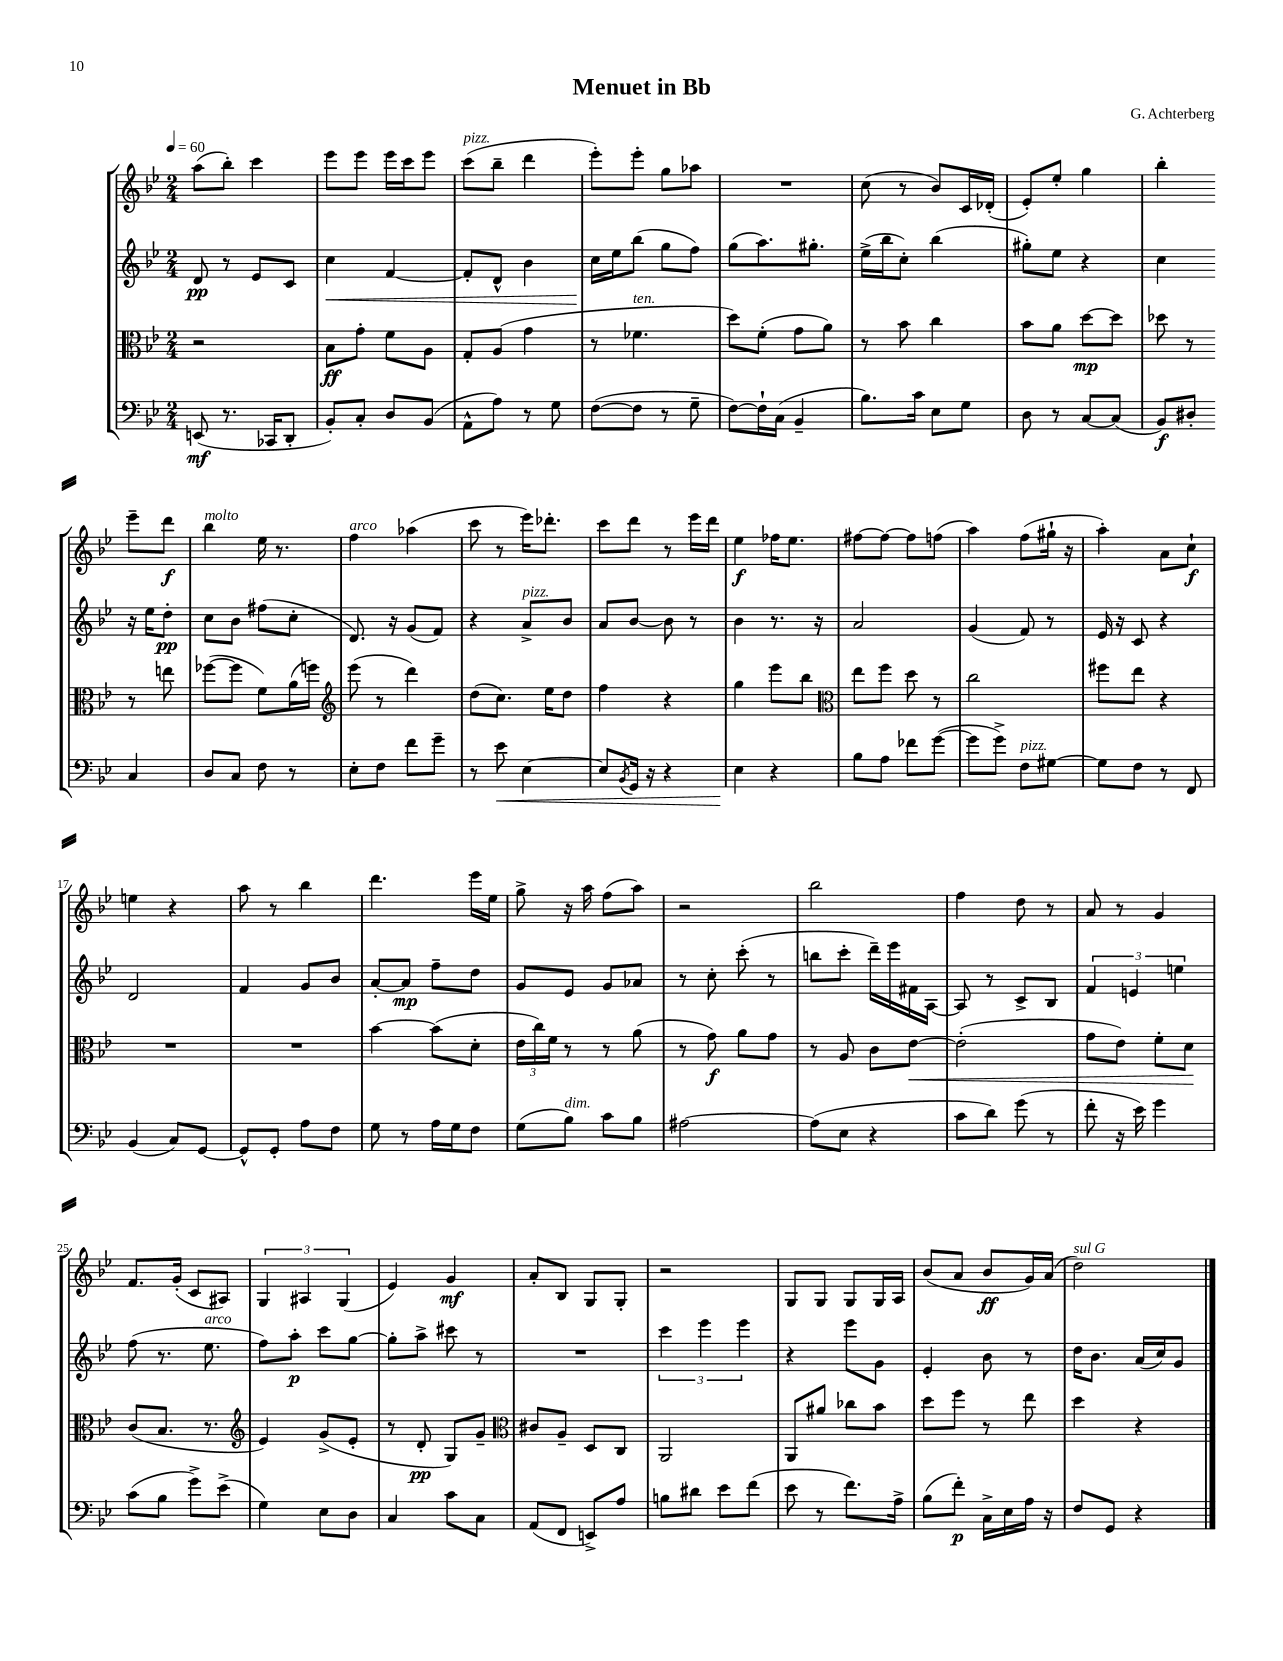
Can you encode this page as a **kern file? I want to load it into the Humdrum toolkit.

**kern	**dynam	**kern	**dynam	**kern	**dynam	**kern	**dynam
*part4	*part4	*part3	*part3	*part2	*part2	*part1	*part1
*staff4	*staff4	*staff3	*staff3	*staff2	*staff2	*staff1	*staff1
*clefF4	*	*clefC3	*	*clefG2	*	*clefG2	*
*k[b-e-]	*	*k[b-e-]	*	*k[b-e-]	*	*k[b-e-]	*
*M2/4	*	*M2/4	*	*M2/4	*	*M2/4	*
*MM60	*	*MM60	*	*MM60	*	*MM60	*
=1	=1	=1	=1	=1	=1	=1	=1
(8EEn/	mf	2r	.	8d/	pp	(8aa\L	.
8.r	.	.	.	8r	.	8bb-'\J)	.
.	.	.	.	8e-/L	.	4ccc\	.
16CC-X/KL	.	.	.	.	.	.	.
8DD'/J	.	.	.	8c/J	.	.	.
=2	=2	=2	=2	=2	=2	=2	=2
!	!	!	!	!	!LO:HP:b	!	!
8BB-'/L)	.	8B-\L	ff	4cc\	<	8eee-\L	.
8C'/J	.	8g'\J	.	.	.	8eee-\J	.
8D/L	.	8f\L	.	[4f/	.	16eee-\LL	.
.	.	.	.	.	.	16ccc\J	.
(8BB-/J	.	8A\J	.	.	.	8eee-\J	.
=3	=3	=3	=3	=3	=3	=3	=3
!	!	!	!	!	!	!LO:TX:a:i:t=pizz.	!
8AA^^\L	.	8G'/L	.	8f'/L]	.	(8ccc\L	.
8A\J)	.	(8A/J	.	8d^^/J	.	8bb-~\J	.
8r	.	4g\	.	4b-\	.	4ddd\	.
8G\	.	.	.	.	.	.	.
=4	=4	=4	=4	=4	=4	=4	=4
([8F\L	.	8r	.	16cc\LL	.	8eee-'\L)	.
.	.	.	.	16ee-\J	[	.	.
!	!	!LO:TX:a:i:t=ten.	!	!	!	!	!
8F\J]	.	4.f-X\	.	(8bb-\J	.	8eee-'\J	.
8r	.	.	.	8gg\L	.	8gg\L	.
8G~\	.	.	.	8ff\J)	.	8aa-X\J	.
=5	=5	=5	=5	=5	=5	=5	=5
[8F\L)	.	8dd\L)	.	(8gg\L	.	2r	.
16F`\L]	.	(8f'\J	.	8.aa\)	.	.	.
(16C\JJ	.	.	.	.	.	.	.
4BB-~/	.	8g\L	.	.	.	.	.
.	.	.	.	8.gg#X'\J	.	.	.
.	.	8a\J)	.	.	.	.	.
=6	=6	=6	=6	=6	=6	=6	=6
8.B-\L)	.	8r	.	(16ee-^\LL	.	(8cc\	.
.	.	.	.	16bb-\J	.	.	.
.	.	8b-\	.	8cc'\J)	.	8r	.
16c\Jk	.	.	.	.	.	.	.
8E-\L	.	4cc\	.	(4bb-\	.	8b-/L)	.
8G\J	.	.	.	.	.	16c/L	.
.	.	.	.	.	.	(16d-X'/JJ	.
=7	=7	=7	=7	=7	=7	=7	=7
8D\	.	8b-\L	.	8gg#X'\L)	.	8e-'/L)	.
8r	.	8a\J	.	8ee-\J	.	8ee-'/J	.
[8C/L	.	[8dd\L	mp	4r	.	4gg\	.
(8C/J]	.	8dd\J]	.	.	.	.	.
=8	=8	=8	=8	=8	=8	=8	=8
8BB-/L)	f	8dd-X\	.	4cc\	.	4bb-'\	.
8D#X'/J	.	8r	.	.	.	.	.
4C/	.	8r	.	16r	.	8eee-~\L	.
.	.	.	.	16ee-\KL	.	.	.
.	.	8een\	.	8dd'\J	pp	8ddd\J	f
!!LO:LB:g=z
=9	=9	=9	=9	=9	=9	=9	=9
!	!	!	!	!	!	!LO:TX:a:i:t=molto	!
8D/L	.	([8ff-X\L	.	8cc\L	.	4bb-\	.
8C/J	.	8ff-\J]	.	8b-\J	.	.	.
8F\	.	8f\L)	.	(8ff#X\L	.	16ee-\	.
.	.	.	.	.	.	8.r	.
8r	.	(16a\L	.	8cc'\J	.	.	.
.	.	16ffn\JJ)	.	.	.	.	.
=10	=10	=10	=10	=10	=10	=10	=10
*	*	*clefG2	*	*	*	*	*
!	!	!	!	!	!	!LO:TX:a:i:t=arco	!
8E-'\L	.	(8eee-\	.	8.d/)	.	4ff\	.
8F\J	.	8r	.	.	.	.	.
.	.	.	.	16r	.	.	.
8f\L	.	4ddd\)	.	(8g/L	.	(4aa-X\	.
8g~\J	.	.	.	8f/J)	.	.	.
=11	=11	=11	=11	=11	=11	=11	=11
8r	.	(8dd\L	.	4r	.	8ccc\	.
!	!LO:HP:b	!	!	!	!	!	!
8e-\	<	8.cc\J)	.	.	.	8r	.
!	!	!	!	!LO:TX:a:i:t=pizz.	!	!	!
[4E-\	.	.	.	8a^/L	.	16eee-\KL)	.
.	.	16ee-\KL	.	.	.	8.ddd-X'\J	.
.	.	8dd\J	.	8b-/J	.	.	.
=12	=12	=12	=12	=12	=12	=12	=12
8E-/L]	.	4ff\	.	8a/L	.	8ccc\L	.
8qBB-/	.	.	.	.	.	.	.
16GG/Jk	.	.	.	[8b-/J	.	8ddd\J	.
16r	.	.	.	.	.	.	.
4r	.	4r	.	8b-\]	.	8r	.
.	.	.	.	8r	.	16eee-\LL	.
.	.	.	.	.	.	16ddd\JJ	.
=13	=13	=13	=13	=13	=13	=13	=13
4E-\	.	4gg\	.	4b-\	.	4ee-\	f
4r	[	8eee-\L	.	8.r	.	16ff-X\KL	.
.	.	.	.	.	.	8.ee-\J	.
.	.	8bb-\J	.	.	.	.	.
.	.	.	.	16r	.	.	.
=14	=14	=14	=14	=14	=14	=14	=14
*	*	*clefC3	*	*	*	*	*
8B-\L	.	8ee-\L	.	2a/	.	[8ff#X\L	.
8A\J	.	8ff\J	.	.	.	8ff#\J_	.
8f-X\L	.	8dd\	.	.	.	8ff#\L]	.
([8g\J	.	8r	.	.	.	(8ffn\J	.
=15	=15	=15	=15	=15	=15	=15	=15
8g\L]	.	2cc\	.	(4g/	.	4aa\)	.
8g^\J)	.	.	.	.	.	.	.
!LO:TX:a:i:t=pizz.	!	!	!	!	!	!	!
8F\L	.	.	.	8f/)	.	(8ff\L	.
[8G#X\J	.	.	.	8r	.	16gg#X`\Jk	.
.	.	.	.	.	.	16r	.
=16	=16	=16	=16	=16	=16	=16	=16
8G#\L]	.	8ff#X\L	.	16e-/	.	4aa'\)	.
.	.	.	.	16r	.	.	.
8F\J	.	8ee-\J	.	8c/	.	.	.
8r	.	4r	.	4r	.	8a\L	.
8FF/	.	.	.	.	.	8cc`\J	f
!!LO:LB:g=z
=17	=17	=17	=17	=17	=17	=17	=17
(4BB-/	.	2r	.	2d/	.	4een\	.
8C/L)	.	.	.	.	.	4r	.
[8GG/J	.	.	.	.	.	.	.
=18	=18	=18	=18	=18	=18	=18	=18
8GG^^/L]	.	2r	.	4f/	.	8aa\	.
8GG'/J	.	.	.	.	.	8r	.
8A\L	.	.	.	8g/L	.	4bb-\	.
8F\J	.	.	.	8b-/J	.	.	.
=19	=19	=19	=19	=19	=19	=19	=19
8G\	.	[4b-\	.	[8a'/L	.	4.ddd\	.
8r	.	.	.	8a/J]	mp	.	.
16A\LL	.	(8b-\L]	.	8ff~\L	.	.	.
16G\J	.	.	.	.	.	.	.
8F\J	.	8d'\J	.	8dd\J	.	16eee-\LL	.
.	.	.	.	.	.	16ee-\JJ	.
=20	=20	=20	=20	=20	=20	=20	=20
(8G\L	.	24e-\LL	.	8g/L	.	8gg^\	.
.	.	24cc\)	.	.	.	.	.
.	.	24f\JJ	.	.	.	.	.
!LO:TX:a:i:t=dim.	!	!	!	!	!	!	!
8B-\J)	.	8r	.	8e-/J	.	16r	.
.	.	.	.	.	.	16aa\	.
8c\L	.	8r	.	8g/L	.	(8ff\L	.
8B-\J	.	(8a\	.	8a-X/J	.	8aa\J)	.
=21	=21	=21	=21	=21	=21	=21	=21
[2A#X\	.	8r	.	8r	.	2r	.
.	.	8g\)	f	8cc'\	.	.	.
.	.	8a\L	.	(8ccc'\	.	.	.
.	.	8g\J	.	8r	.	.	.
=22	=22	=22	=22	=22	=22	=22	=22
(8A#\L]	.	8r	.	8bbn\L	.	2bb-\	.
8E-\J	.	8A/	.	8ccc'\J	.	.	.
4r	.	8c\L	.	16ddd~\LL)	.	.	.
.	.	.	.	16eee-\	.	.	.
!	!	!	!LO:HP:b	!	!	!	!
.	.	[8e-\J	<	16f#X\	.	.	.
.	.	.	.	[16A\JJ	.	.	.
=23	=23	=23	=23	=23	=23	=23	=23
8c\L	.	(2e-'\]	.	8A/]	.	4ff\	.
8d\J)	.	.	.	8r	.	.	.
(8g\	.	.	.	8c^/L	.	8dd\	.
8r	.	.	.	8B-/J	.	8r	.
=24	=24	=24	=24	=24	=24	=24	=24
8f'\	.	8g\L	.	6f/	.	8a/	.
16r	.	8e-\J)	.	.	.	8r	.
.	.	.	.	6en/	.	.	.
16e-\)	.	.	.	.	.	.	.
4g\	.	8f'\L	.	.	.	4g/	.
.	.	.	.	6een\	.	.	.
.	.	8d\J	.	.	.	.	.
.	.	.	[	.	.	.	.
!!LO:LB:g=z
=25	=25	=25	=25	=25	=25	=25	=25
(8c\L	.	(8c/L	.	(8ff\	.	8.f/L	.
8B-\J	.	8.B-/J	.	8.r	.	.	.
.	.	.	.	.	.	(16g'/Jk	.
8g^\L)	.	.	.	.	.	8c/L	.
!	!	!	!	!LO:TX:a:i:t=arco	!	!	!
.	.	8.r	.	8.ee-\	.	.	.
(8e-^\J	.	.	.	.	.	8A#X/J)	.
=26	=26	=26	=26	=26	=26	=26	=26
*	*	*clefG2	*	*	*	*	*
4G\)	.	4e-/)	.	8ff\L)	.	6G/	.
.	.	.	.	8aa'\J	p	.	.
.	.	.	.	.	.	6A#X/	.
8E-\L	.	(8g^/L	.	8ccc\L	.	.	.
.	.	.	.	.	.	(6G/	.
8D\J	.	8e-'/J	.	[8gg\J	.	.	.
=27	=27	=27	=27	=27	=27	=27	=27
4C/	.	8r	.	8gg'\L]	.	4e-/)	.
.	.	8d'/	pp	8aa^\J	.	.	.
8c\L	.	8G/L)	.	8ccc#X\	.	4g/	mf
8C\J	.	8g~/J	.	8r	.	.	.
=28	=28	=28	=28	=28	=28	=28	=28
*	*	*clefC3	*	*	*	*	*
(8AA/L	.	8c#X/L	.	2r	.	8a'/L	.
8FF/J	.	8A~/J	.	.	.	8B-/J	.
8EEn^/L)	.	8D/L	.	.	.	8G/L	.
8A/J	.	8C/J	.	.	.	8G'/J	.
=29	=29	=29	=29	=29	=29	=29	=29
8Bn\L	.	2AA/	.	6ccc\	.	2r	.
8d#X\J	.	.	.	.	.	.	.
.	.	.	.	6eee-\	.	.	.
8e-\L	.	.	.	.	.	.	.
.	.	.	.	6eee-\	.	.	.
(8f\J	.	.	.	.	.	.	.
=30	=30	=30	=30	=30	=30	=30	=30
8e-\	.	8AA/L	.	4r	.	8G/L	.
8r	.	8a#X/J	.	.	.	8G/J	.
8.f\L)	.	8cc-X\L	.	8eee-\L	.	8G/L	.
.	.	8b-\J	.	8g\J	.	16G/L	.
16A^\Jk	.	.	.	.	.	16A/JJ	.
=31	=31	=31	=31	=31	=31	=31	=31
(8B-\L	.	8dd\L	.	4e-'/	.	(8b-/L	.
8f'\J)	p	8ff\J	.	.	.	8a/J	.
16C^\LL	.	8r	.	8b-\	.	8b-/L	ff
16E-\	.	.	.	.	.	.	.
16A\JJ	.	8ee-\	.	8r	.	16g/L)	.
16r	.	.	.	.	.	(16a/JJ	.
=32	=32	=32	=32	=32	=32	=32	=32
!	!	!	!	!	!	!LO:TX:a:i:t=sul G	!
8F/L	.	4dd\	.	16dd\KL	.	2dd\)	.
.	.	.	.	8.b-\J	.	.	.
8GG/J	.	.	.	.	.	.	.
4r	.	4r	.	(16a/LL	.	.	.
.	.	.	.	16cc/J)	.	.	.
.	.	.	.	8g/J	.	.	.
==	==	==	==	==	==	==	==
*-	*-	*-	*-	*-	*-	*-	*-
